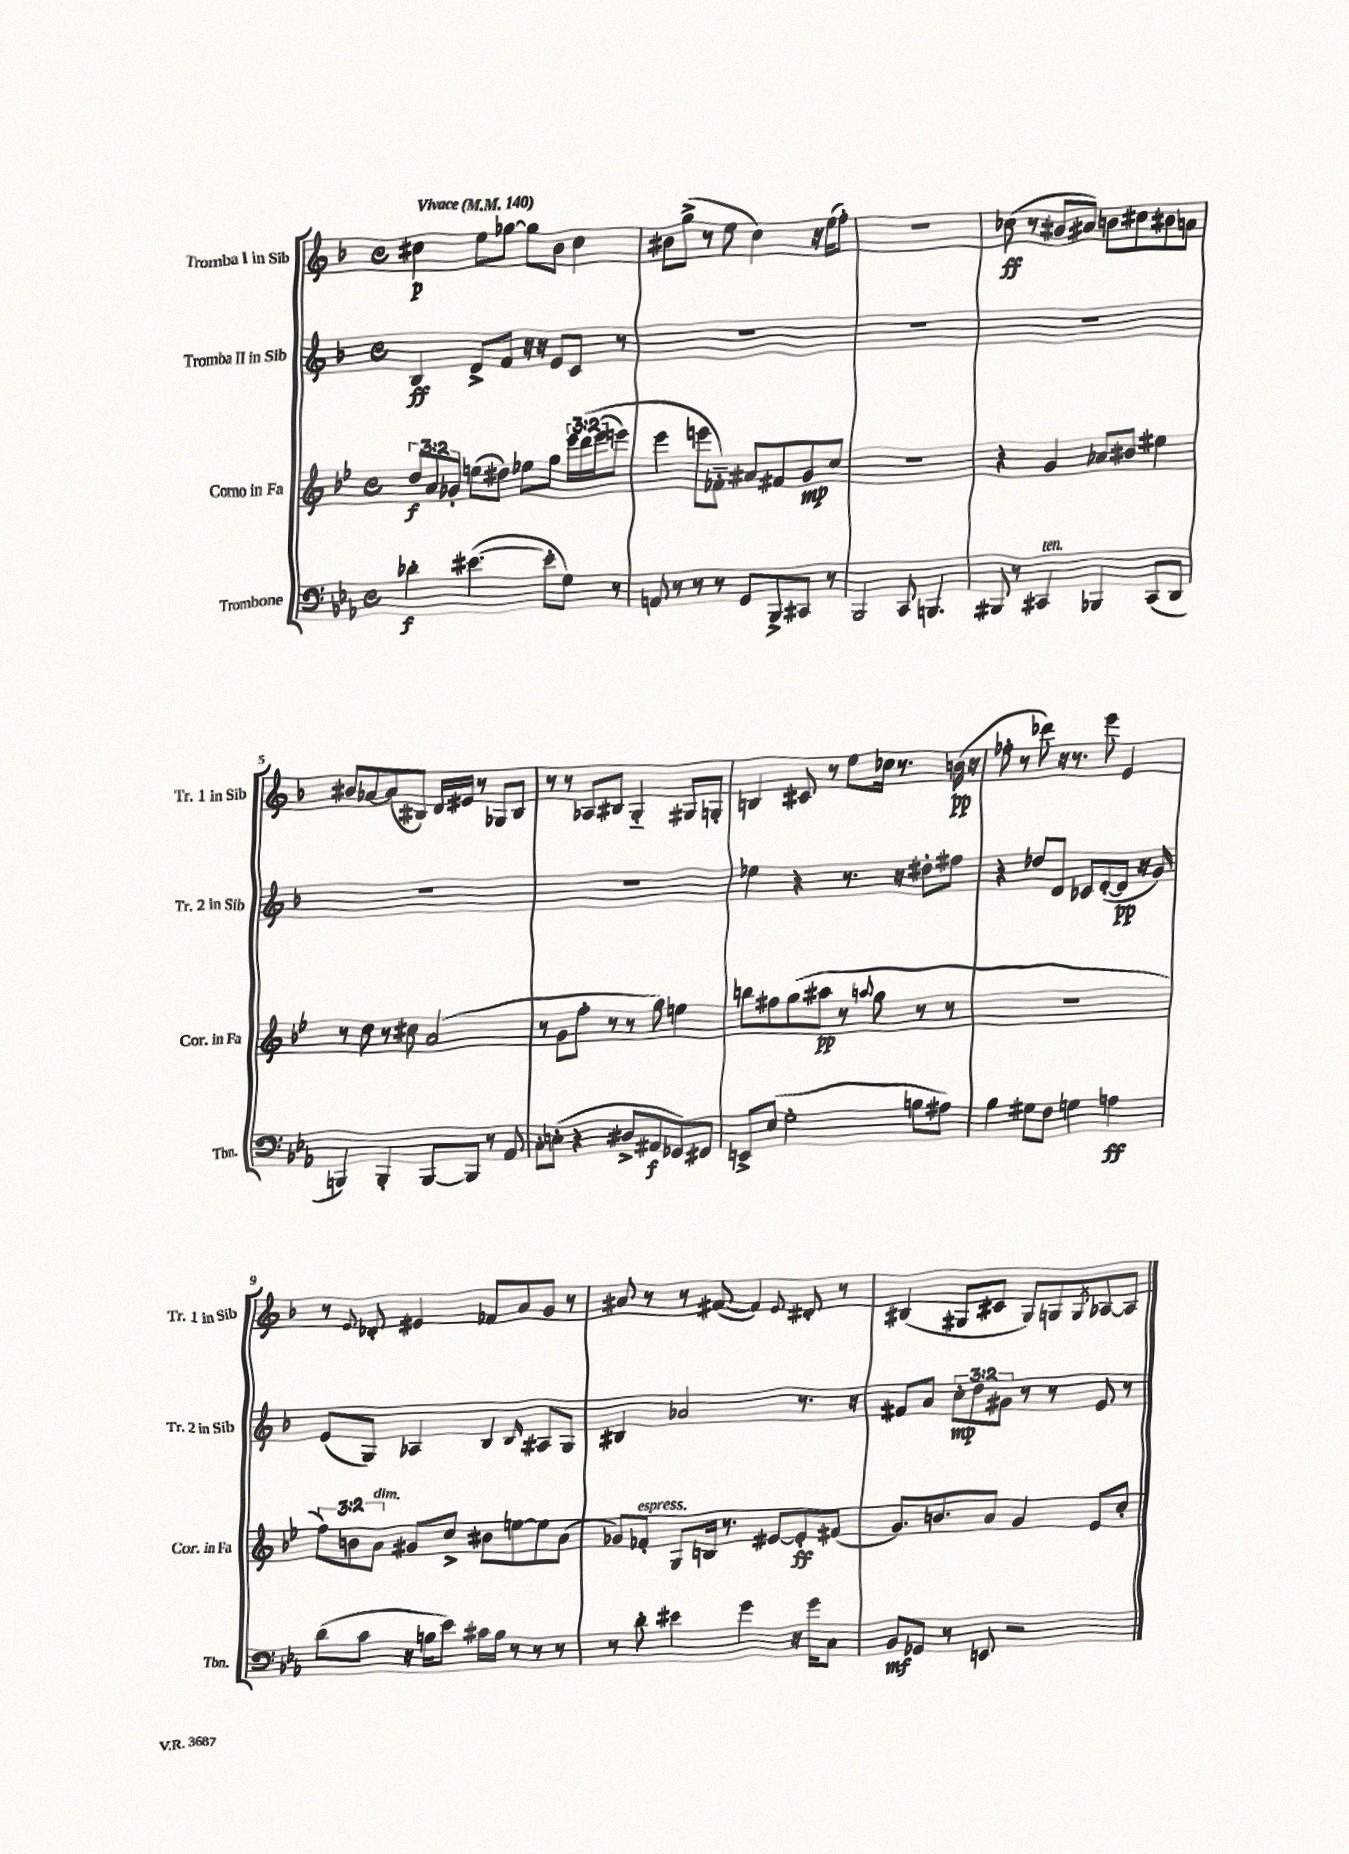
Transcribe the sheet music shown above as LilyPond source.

<<
\new StaffGroup <<
\new Staff = "s0" \with { instrumentName = "Tromba I in Sib" shortInstrumentName = "Tr. 1 in Sib" } {
    \clef treble \key f \major \defaultTimeSignature \time 4/4 \tempo "Vivace" 4 = 140
    cis''4\p e''8 ges''8~ ges''8 bes'8 cis''4 |
    bis'8 g''8->( r8 e''8 c''4) r16 e''16( f''8-.) |
    R1 |
    ces''8\ff( r8 bis'8 ais'8) b'8 cis''8 bis'8 a'8 |
    bis'8 aes'8~ aes'8( bis8) d'16 eis'16 r8 ges8 bis8 |
    r8 r8 aes8 bis8 g4-_ gis8 g8-. |
    b4 cis'8 r8 e''8 ces''16 r8. b'16\pp( r16 |
    fes''8-. r8 des'''8) r16 r8. e'''8 e'4 |
    r8 \appoggiatura { e'8 } des'8-. eis'4 fes'8 a'8 g'8 r8 |
    ais'8 r8 r8 fis'8~( fis'4) \appoggiatura { e'8 } dis'8-. r8 |
    bis4( gis8 cis'8 gis8) g8 \acciaccatura { g8 } aes8~ aes8 \bar "|." |
}
\new Staff = "s1" \with { instrumentName = "Tromba II in Sib" shortInstrumentName = "Tr. 2 in Sib" } {
    \clef treble \key f \major \defaultTimeSignature \time 4/4 \override Staff.TupletNumber.text = #tuplet-number::calc-fraction-text
    bes4\ff d'8-> f'8 r16 r16 e'8 c'8 r8 |
    R1 |
    R1 |
    R1 |
    R1 |
    R1 |
    ees''4 r4 r8. r16 dis''8-. fis''8 |
    r4 des''8 d'8 ces'8 d'8~-.( d'8\pp r16 g'16) |
    e'8( g8) aes4 bes4 \grace { bes16 } ais8 g8 |
    bis4 aes'2 r8. r16 |
    fis'8 a'8 \tuplet 3/2 { c''8-.\mp d''8 gis'8 } r8 r8 e'8 r8 \bar "|." |
}
\new Staff = "s2" \with { instrumentName = "Corno in Fa" shortInstrumentName = "Cor. in Fa" } {
    \clef treble \key bes \major \defaultTimeSignature \time 4/4 \override Staff.TupletNumber.text = #tuplet-number::calc-fraction-text
    \tuplet 3/2 { d''8\f a'8 ges'8-. } e''8( dis''8) ees''8 g''8 \tuplet 3/2 { ees'''16 d'''16\( ees'''16( } e'''8) |
    ees'''4 e'''8 fes'8-_\) ais'8 fis'8 g'8\mp c''8 |
    R1 |
    r4 g'4 aes'8 bis'8 eis''4 |
    r8 d''8 r8 cis''8 a'2( |
    r8 g'8 f''8-. r8 r8 g''8) e''4 |
    b''8 fis''8 g''8( ais''8\pp r8 \appoggiatura { a''8 } g''8 r8 r8 |
    R1 |
    \tuplet 3/2 { f''8) b'8 a'8^\markup { \italic "dim." } } gis'8 c''8-> bis'8 e''8~ e''8 a'8( |
    ges'8) fes'8-.^\markup { \italic "espress." } g8 b16 r8. eis'8~ eis'8-.\ff fis'8( |
    g'8.) b'8. a'8 g'4 ees'8 c''8-. \bar "|." |
}
\new Staff = "s3" \with { instrumentName = "Trombone" shortInstrumentName = "Tbn." } {
    \clef bass \key ees \major \defaultTimeSignature \time 4/4
    des'4-.\f eis'4.~( eis'8-. g8) r8 |
    a,8 r8 r8 r8 g,8 bes,,8-> cis,8 r8 |
    bes,,2 c,8 b,,4. |
    bis,,8 r8 cis,4^\markup { \italic "ten." } bes,,4 cis,8( d,8 |
    b,,4) b,,4-. b,,8~ b,,8 r8 aes,8 |
    c8-. e8-.( r4 dis8-> ais,8\f ges,8) fis,8 |
    e,8-> ees8( g2-. b8 ais8) |
    bes4 gis8 f8 g4 a4\ff |
    d'8( c'8 r16 b16 ees'8) cis'16 b16 r8 r8 r8 |
    r8 d'8-. eis'4 g'4 r16 g'16 c8 |
    bes,8\mf ges,8 r8 e,8 r2 \bar "|." |
}
>>
>>
